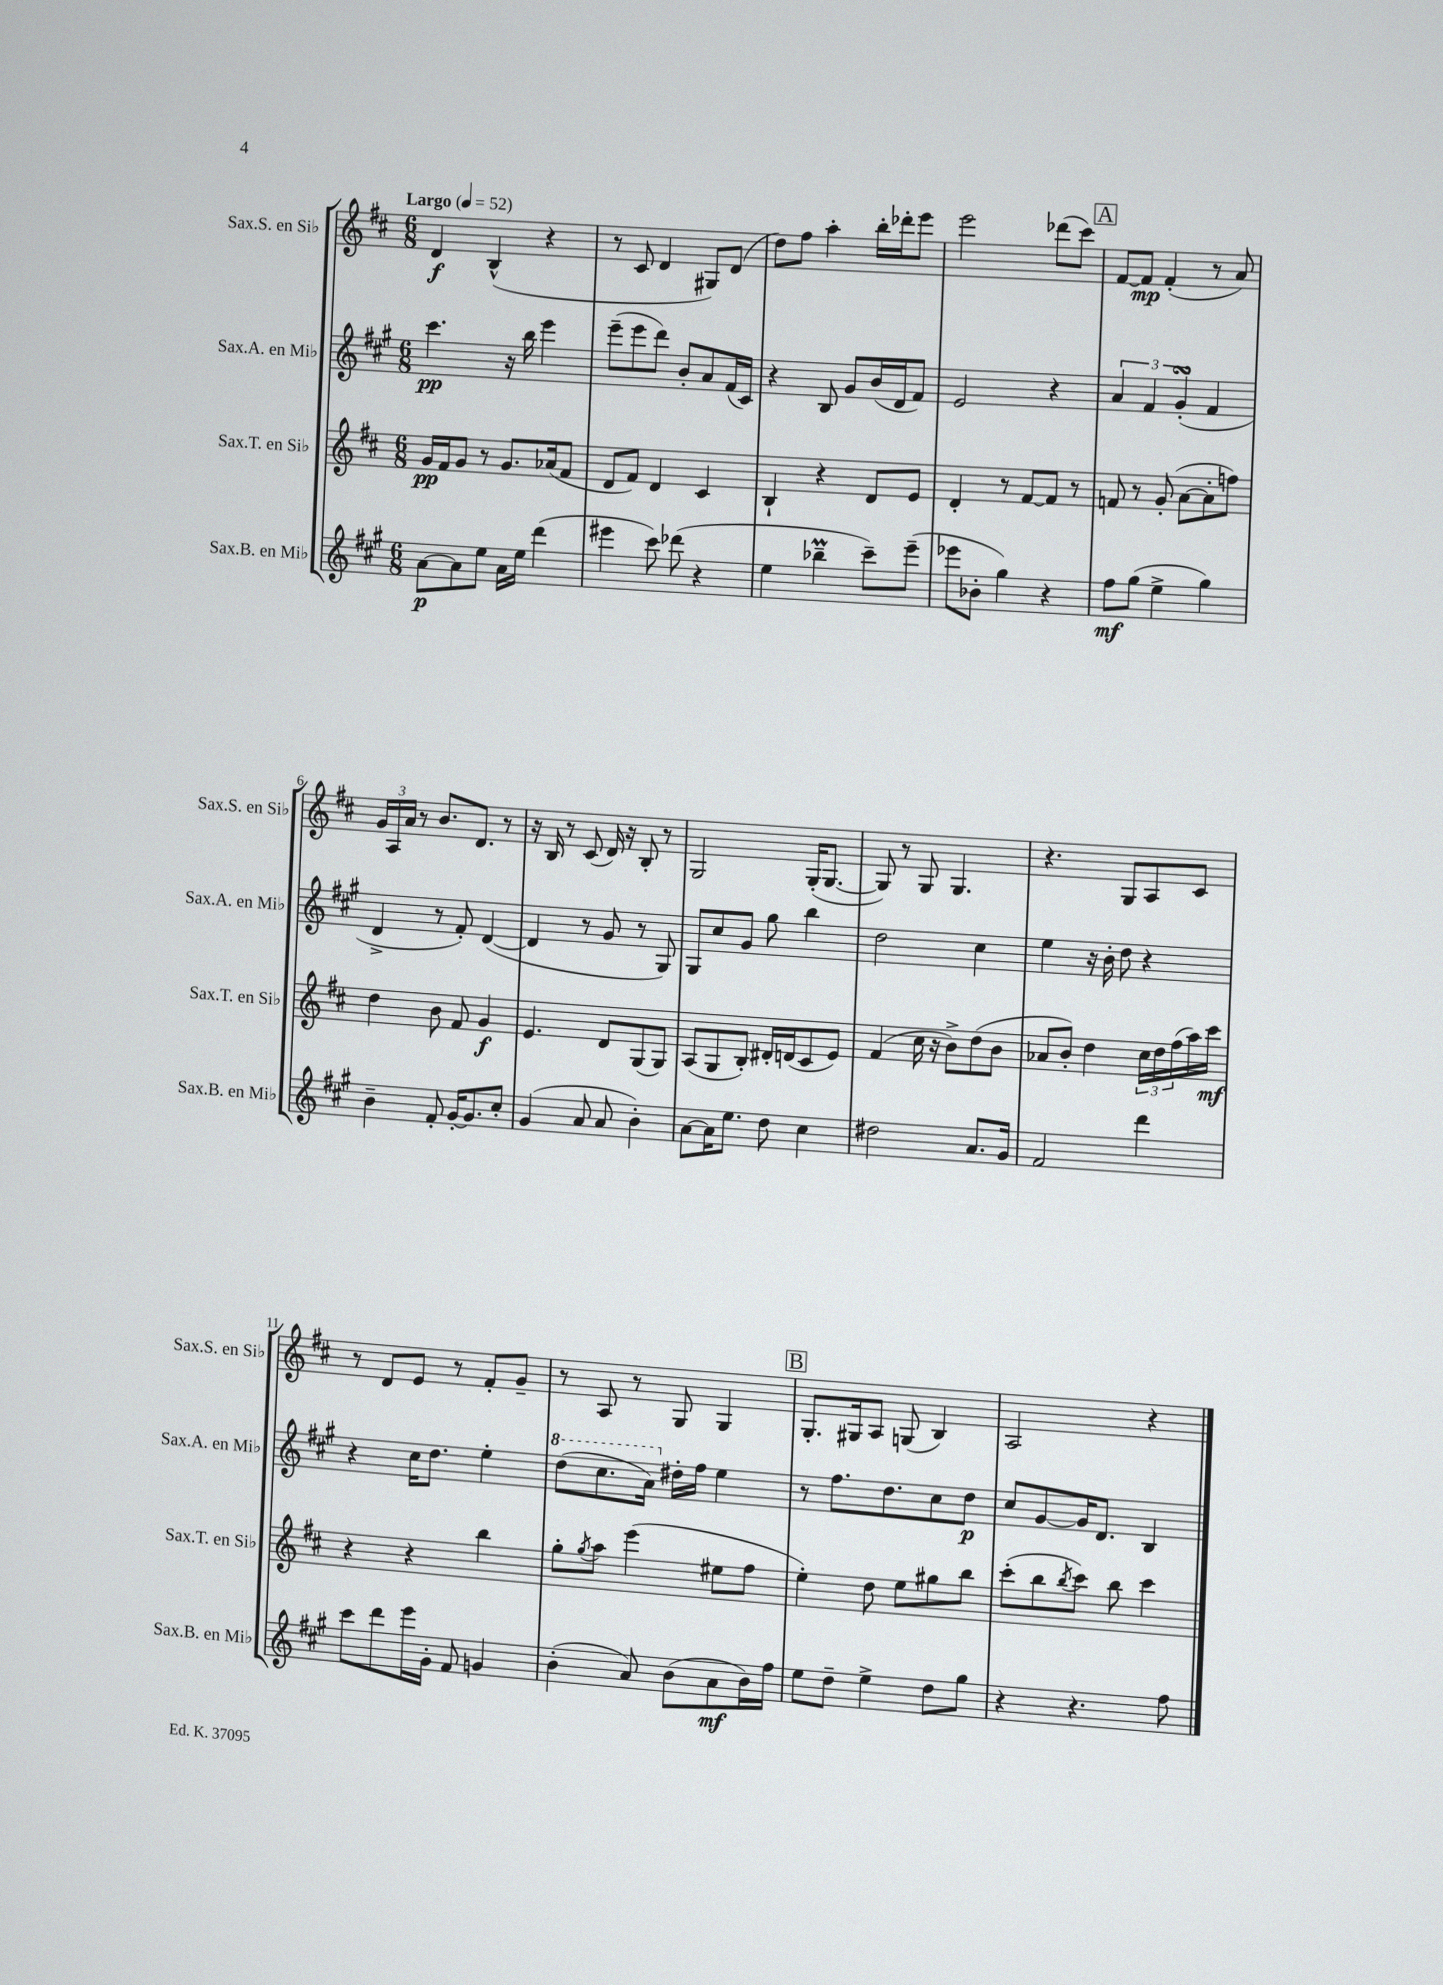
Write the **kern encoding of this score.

**kern	**kern	**kern	**kern
*staff4	*staff3	*staff2	*staff1
*clefG2	*clefG2	*clefG2	*clefG2
*k[f#c#g#]	*k[f#c#]	*k[f#c#g#]	*k[f#c#]
*M6/8	*M6/8	*M6/8	*M6/8
*MM52	*MM52	*MM52	*MM52
[8a\L	16g/LL	4.ccc#\	4d/
.	16f#/J	.	.
8a\]	8g/J	.	.
8ee\J	8r	.	(4B^^/
16a\LL	8.g/L	16r	.
16ee\JJ	.	16bb\	.
(4ddd\	.	4eee\	4r
.	(16a-/k	.	.
.	8f#/J	.	.
=	=	=	=
4eee#\	8d/L	(8eee~\L	8r
.	8f#/J)	8eee\	8c#/
8ccc#\)	4d/	8ddd\J)	4d/
(8ddd-\	.	8b'/L	.
4r	4c#/	8a/	8G#/L)
.	.	(16f#/L	(8d/J
.	.	16c#/JJ)	.
=	=	=	=
4ee\	4B`/	4r	8dd\L)
.	.	.	8ff#\J
4bb-~\	4r	8B/	4aa'\
.	.	8g#/L	.
8ccc#~\L)	8d/L	(16b/L	16bb'\LL
.	.	16d/J	16ddd-'\J
(8eee~\J	8e/J	8f#/J)	8eee\J
=	=	=	=
8eee-\L	4d'/	2e/	2eee\
8b-'\J	.	.	.
4gg#\)	8r	.	.
.	[8f#/L	.	.
4r	8f#/]J	4r	(8ddd-\L
.	8r	.	8ccc#\J)
=	=	=	=
8ff#\L	8f/	6a/	[8f#/L
(8gg#\J	8r	.	8f#/]J
.	.	6f#/	.
4ee^\	(8g'/	.	(4f#'/
.	.	(6g#'/	.
.	[8a\L	.	.
4gg#\)	8a'\]	4f#/	8r
.	8ff\J)	.	8a/)
=	=	=	=
4b~\	4dd\	4d^/	24g/LL
.	.	.	24A/
.	.	.	24a/JJ
.	.	.	8r
8f#'/	8b\	8r	8.b/L
[16g#'/LK	8f#/	8f#'/)	.
8.g#/]	.	.	8.d/J
.	4g/	([4d/	.
8cc#'/J	.	.	8r
=	=	=	=
(4g#/	4.e/	4d/]	16r
.	.	.	16B/
.	.	.	8r
8a/	.	8r	(8c#/
8a/	8d/L	8g#/	16d/)
.	.	.	16r
4b'\)	(8G/	8r	8B'/
.	8G/J)	8G#/)	8r
=	=	=	=
[8a\L	(8A/L	8G#/L	2G/
16a\]K	8G/	8cc#/	.
8.ee\J	.	.	.
.	8B'/J)	8g#/J	.
8dd\	16d#'/LL	8gg#\	.
.	(16d/J	.	.
4cc#\	8c#/	4bb\	(16G'/LK
.	.	.	[8.G/J
.	8e/J)	.	.
=	=	=	=
2dd#\	(4f#/	2dd\	8G/])
.	.	.	8r
.	16cc#\	.	8G/
.	16r	.	.
.	8b^\L)	.	4.G/
8.a/L	(8dd\	4cc#\	.
.	8b\J	.	.
16g#/Jk	.	.	.
=	=	=	=
2f#/	8a-/L	4ee\	4.r
.	8b'/J)	.	.
.	4dd\	16r	.
.	.	16b'\	.
.	.	8dd\	8G/L
4ddd\	24cc#\LL	4r	8A/
.	24dd\	.	.
.	(24ff#\	.	.
.	16aa\)	.	8c#/J
.	16ccc#\JJ	.	.
=	=	=	=
8ccc#\L	4r	4r	8r
8ddd\	.	.	8d/L
16eee\L	4r	16cc#\LK	8e/J
16g#'\JJ	.	8.dd\J	.
8f#/	.	.	8r
4g/	4bb\	4ee'\	8f#'/L
.	.	.	8g~/J
=	=	=	=
(4b'\	8gg'\L	(8ddd\L	8r
.	8qgg/	.	.
.	8aa\J	8.ccc#\	8A/
8a/)	(4eee\	.	8r
.	.	16aa\Jk)	.
(8b\L	.	16dd#'\LL	8G/
.	.	16ff#\JJ	.
8a\	8ee#\L	4ee\	4G/
16b\L)	8ff#\J	.	.
16ff#\JJ	.	.	.
=	=	=	=
8ee\L	4ee'\)	8r	8.G'/L
8dd~\J	.	8.ff#\L	.
.	.	.	16G#/k
4ee^\	8dd\	.	8A/J
.	.	8.dd\	.
.	8ee\L	.	(8G/
8dd\L	8gg#\	8cc#\	4B/)
8gg#\J	8bb\J	8dd\J	.
=	=	=	=
4r	(8ccc#'\L	8cc#/L	2A/
.	8bb\	[8g#/	.
.	8qbb/	.	.
4.r	8ccc#\J)	16g#/]K	.
.	.	8.d/J	.
.	8bb\	.	.
.	4ccc#\	4B/	4r
8ff#\	.	.	.
==	==	==	==
*-	*-	*-	*-
